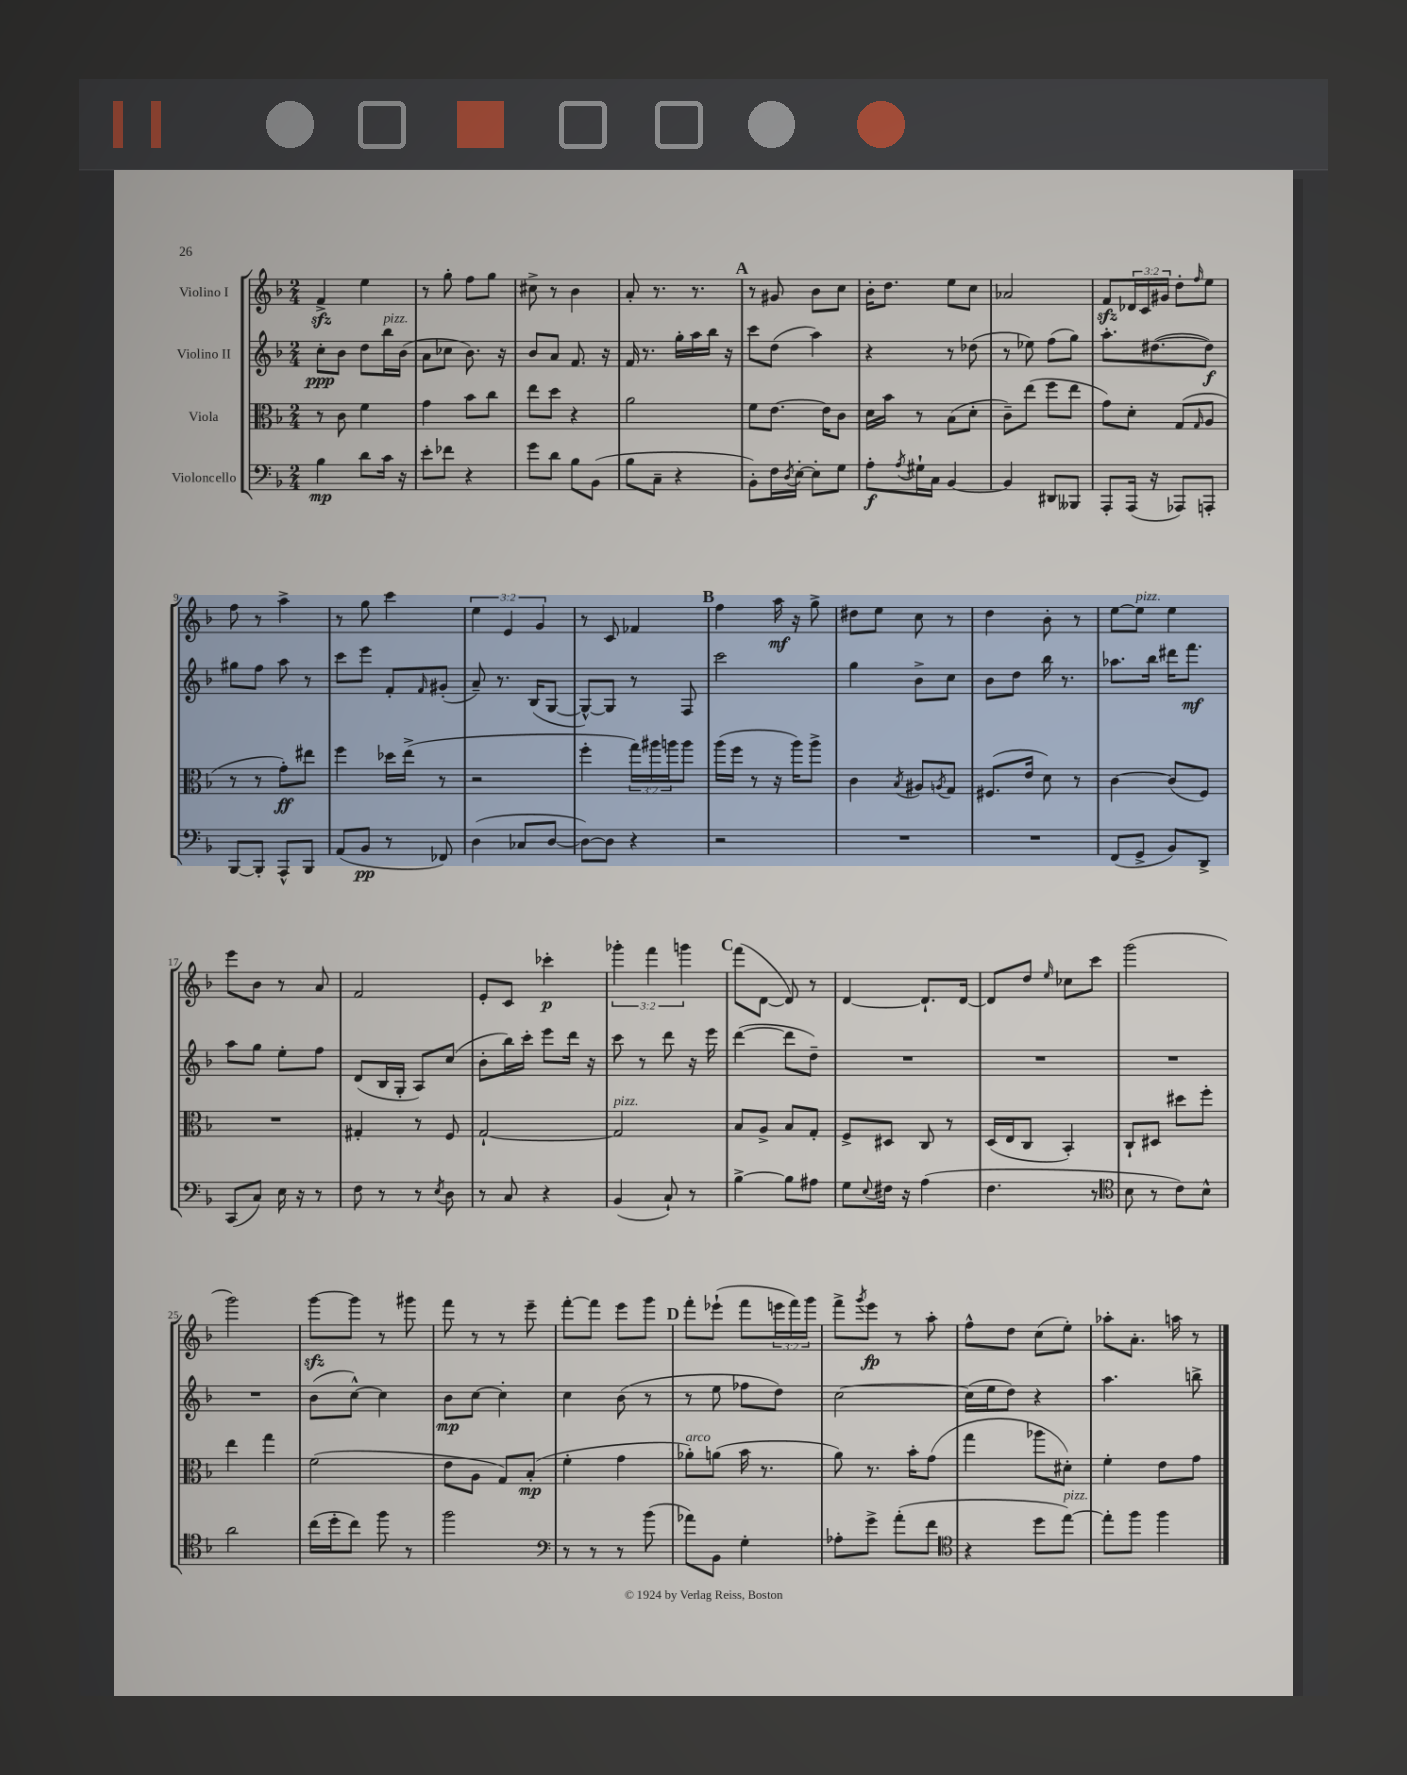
<<
\new StaffGroup <<
\new Staff = "s0" \with { instrumentName = "Violino I" } {
    \clef treble \key f \major \numericTimeSignature \time 2/4 \override Staff.TupletNumber.text = #tuplet-number::calc-fraction-text
    f'4->\sfz e''4 |
    r8 g''8-. f''8 g''8 |
    cis''8-> r8 bes'4 |
    a'8-. r8. r8. |
    \mark \markup { \bold "A" } r8 gis'8 bes'8 c''8 |
    bes'16-. d''8. e''8 c''8 |
    aes'2 |
    f'8\sfz \tuplet 3/2 { des'16 c'16 gis'16 } d''8-. \grace { f''16 } e''8 |
    f''8 r8 a''4-> |
    r8 g''8 c'''4 |
    \tuplet 3/2 { e''4 e'4 g'4 } |
    r8 c'8 fes'4 |
    \mark \markup { \bold "B" } f''4 a''16\mf r16 g''8-> |
    dis''8 e''8 c''8 r8 |
    d''4 bes'8-. r8 |
    e''8~ e''8^\markup { \italic "pizz." } e''4 |
    e'''8 bes'8 r8 a'8 |
    f'2 |
    e'8-. c'8 ces'''4-.\p |
    \tuplet 3/2 { ges'''4-. f'''4 g'''4 } |
    \mark \markup { \bold "C" } f'''8( d'8~ d'8) r8 |
    d'4~ d'8.-! d'16~ |
    d'8 d''8 \grace { e''16 } ces''8 c'''8 |
    g'''2( |
    g'''2) |
    g'''8~\sfz g'''8 r8 gis'''8 |
    f'''8 r8 r8 e'''8-- |
    f'''8~-. f'''8 e'''8 g'''8 |
    \mark \markup { \bold "D" } f'''8-. ees'''8-!( f'''8 \tuplet 3/2 { e'''16 f'''16) g'''16 } |
    f'''8-> \acciaccatura { g'''8 } e'''8\fp r8 a''8-. |
    f''8-^ d''8 c''8( e''8-.) |
    aes''8-. a'8.-. a''16 r8 \bar "|." |
}
\new Staff = "s1" \with { instrumentName = "Violino II" } {
    \clef treble \key f \major \numericTimeSignature \time 2/4
    c''8-.\ppp bes'8 d''8 bes''16^\markup { \italic "pizz." } bes'16( |
    a'8 ces''8 bes'8.) r16 |
    bes'8 a'8 f'8. r16 |
    f'16 r8. g''16-. a''16 bes''16 r16 |
    \mark \markup { \bold "A" } c'''8 d''8( a''4) |
    r4 r8 des''8( |
    r8 ees''8) f''8( g''8) |
    a''8.-. dis''8.~( dis''8\f) |
    gis''8 f''8 a''8 r8 |
    c'''8 e'''8 f'8-. \grace { f'16 } gis'8-.( |
    a'8--) r8. bes16( g8~ |
    g8~-^) g8 r8 f8 |
    \mark \markup { \bold "B" } c'''2 |
    g''4 bes'8-> c''8 |
    bes'8 d''8 bes''16 r8. |
    aes''8. bes''16 dis'''16 f'''8.\mf |
    a''8 g''8 e''8-. f''8 |
    d'8( bes16 g16-. a8) c''8( |
    bes'8-. bes''16) c'''16-. e'''8 d'''16 r16 |
    c'''8 r8 d'''8 r16 e'''16 |
    \mark \markup { \bold "C" } d'''4~( d'''8 d''8--) |
    R2 |
    R2 |
    R2 |
    R2 |
    bes'8( c''8~-^) c''4 |
    bes'8\mp c''8~ c''4-. |
    c''4 bes'8( r8 |
    \mark \markup { \bold "D" } r8 e''8 fes''8 d''8) |
    c''2~ |
    c''16( e''16 d''8) r4 |
    a''4. b''8-> \bar "|." |
}
\new Staff = "s2" \with { instrumentName = "Viola" } {
    \clef alto \key f \major \numericTimeSignature \time 2/4 \override Staff.TupletNumber.text = #tuplet-number::calc-fraction-text
    r8 c'8 f'4 |
    g'4 bes'8 c''8 |
    e''8 d''8 r4 |
    a'2 |
    \mark \markup { \bold "A" } f'8 e'8.~ e'16 c'8 |
    d'16 bes'16 r8 bes8( d'8-. |
    c'8--) e''8( f''8 e''8 |
    g'8) d'8-. g8( \grace { g16 } a8 |
    r8 r8 g'8-.\ff) eis''8 |
    f''4 des''16 e''16->( r8 |
    r2 |
    f''4-. \tuplet 3/2 { g''16) ais''16 a''16 } a''8 |
    \mark \markup { \bold "B" } a''16( f''16 r8 r16 a''16) a''8-> |
    c'4 \acciaccatura { bes8 } ais8 \acciaccatura { a8 } g8 |
    fis8.( e'16 d'8) r8 |
    c'4~ c'8( f8) |
    R2 |
    gis4-. r8 f8 |
    g2~-! |
    g2^\markup { \italic "pizz." } |
    \mark \markup { \bold "C" } bes8 a8-> bes8 g8-. |
    f8-> dis8 c8 r8 |
    d16( e16 c8 bes,4-.) |
    c8-! dis8 dis''8 f''8-. |
    e''4 g''4 |
    f'2( |
    e'8 a8 g8) bes8-.\mp( |
    f'4-. g'4 |
    \mark \markup { \bold "D" } aes'8-.^\markup { \italic "arco" }) a'8( bes'16 r8. |
    a'8) r8. bes'16-. g'8( |
    g''4 aes''8 dis'8-.) |
    f'4-. e'8 g'8 \bar "|." |
}
\new Staff = "s3" \with { instrumentName = "Violoncello" } {
    \clef bass \key f \major \numericTimeSignature \time 2/4
    bes4\mp d'8 c'16 r16 |
    e'8-. fes'8 r4 |
    g'8 d'8 bes8 bes,8( |
    bes8 c8-- r4 |
    \mark \markup { \bold "A" } bes,8-.) f16 \acciaccatura { d8 } e16~-. e8-. g8 |
    a8-.\f \acciaccatura { a8 } gis16-! c16 bes,4~ |
    bes,4 dis,8 beses,,8 |
    a,,8-. a,,16( r16 aes,,8) a,,8-. |
    bes,,8~ bes,,8-. a,,8-^ bes,,8 |
    a,8( bes,8\pp r8 fes,8) |
    d4( ces8 d8~ |
    d8~) d8 r4 |
    \mark \markup { \bold "B" } r2 |
    R2 |
    R2 |
    f,8( g,8-> bes,8) d,8-> |
    c,8( c8) e16 r16 r8 |
    f8 r8 r8 \acciaccatura { e8 } d8 |
    r8 c8 r4 |
    bes,4( c8-!) r8 |
    \mark \markup { \bold "C" } bes4~-> bes8 ais8 |
    g8 \appoggiatura { e8 } fis16 r16 a4( |
    f4. r8 |
    \clef tenor bes8 r8 c'8) bes8-^ |
    a'2 |
    c''16( d''16-. c''8) f''8 r8 |
    f''2 |
    \clef bass r8 r8 r8 bes'8( |
    \mark \markup { \bold "D" } aes'8) bes,8 g4-. |
    aes8-. g'8-> a'8-.( f'8 |
    \clef tenor r4 d''8 e''8~^\markup { \italic "pizz." }) |
    e''8-. f''8 f''4 \bar "|." |
}
>>
>>
